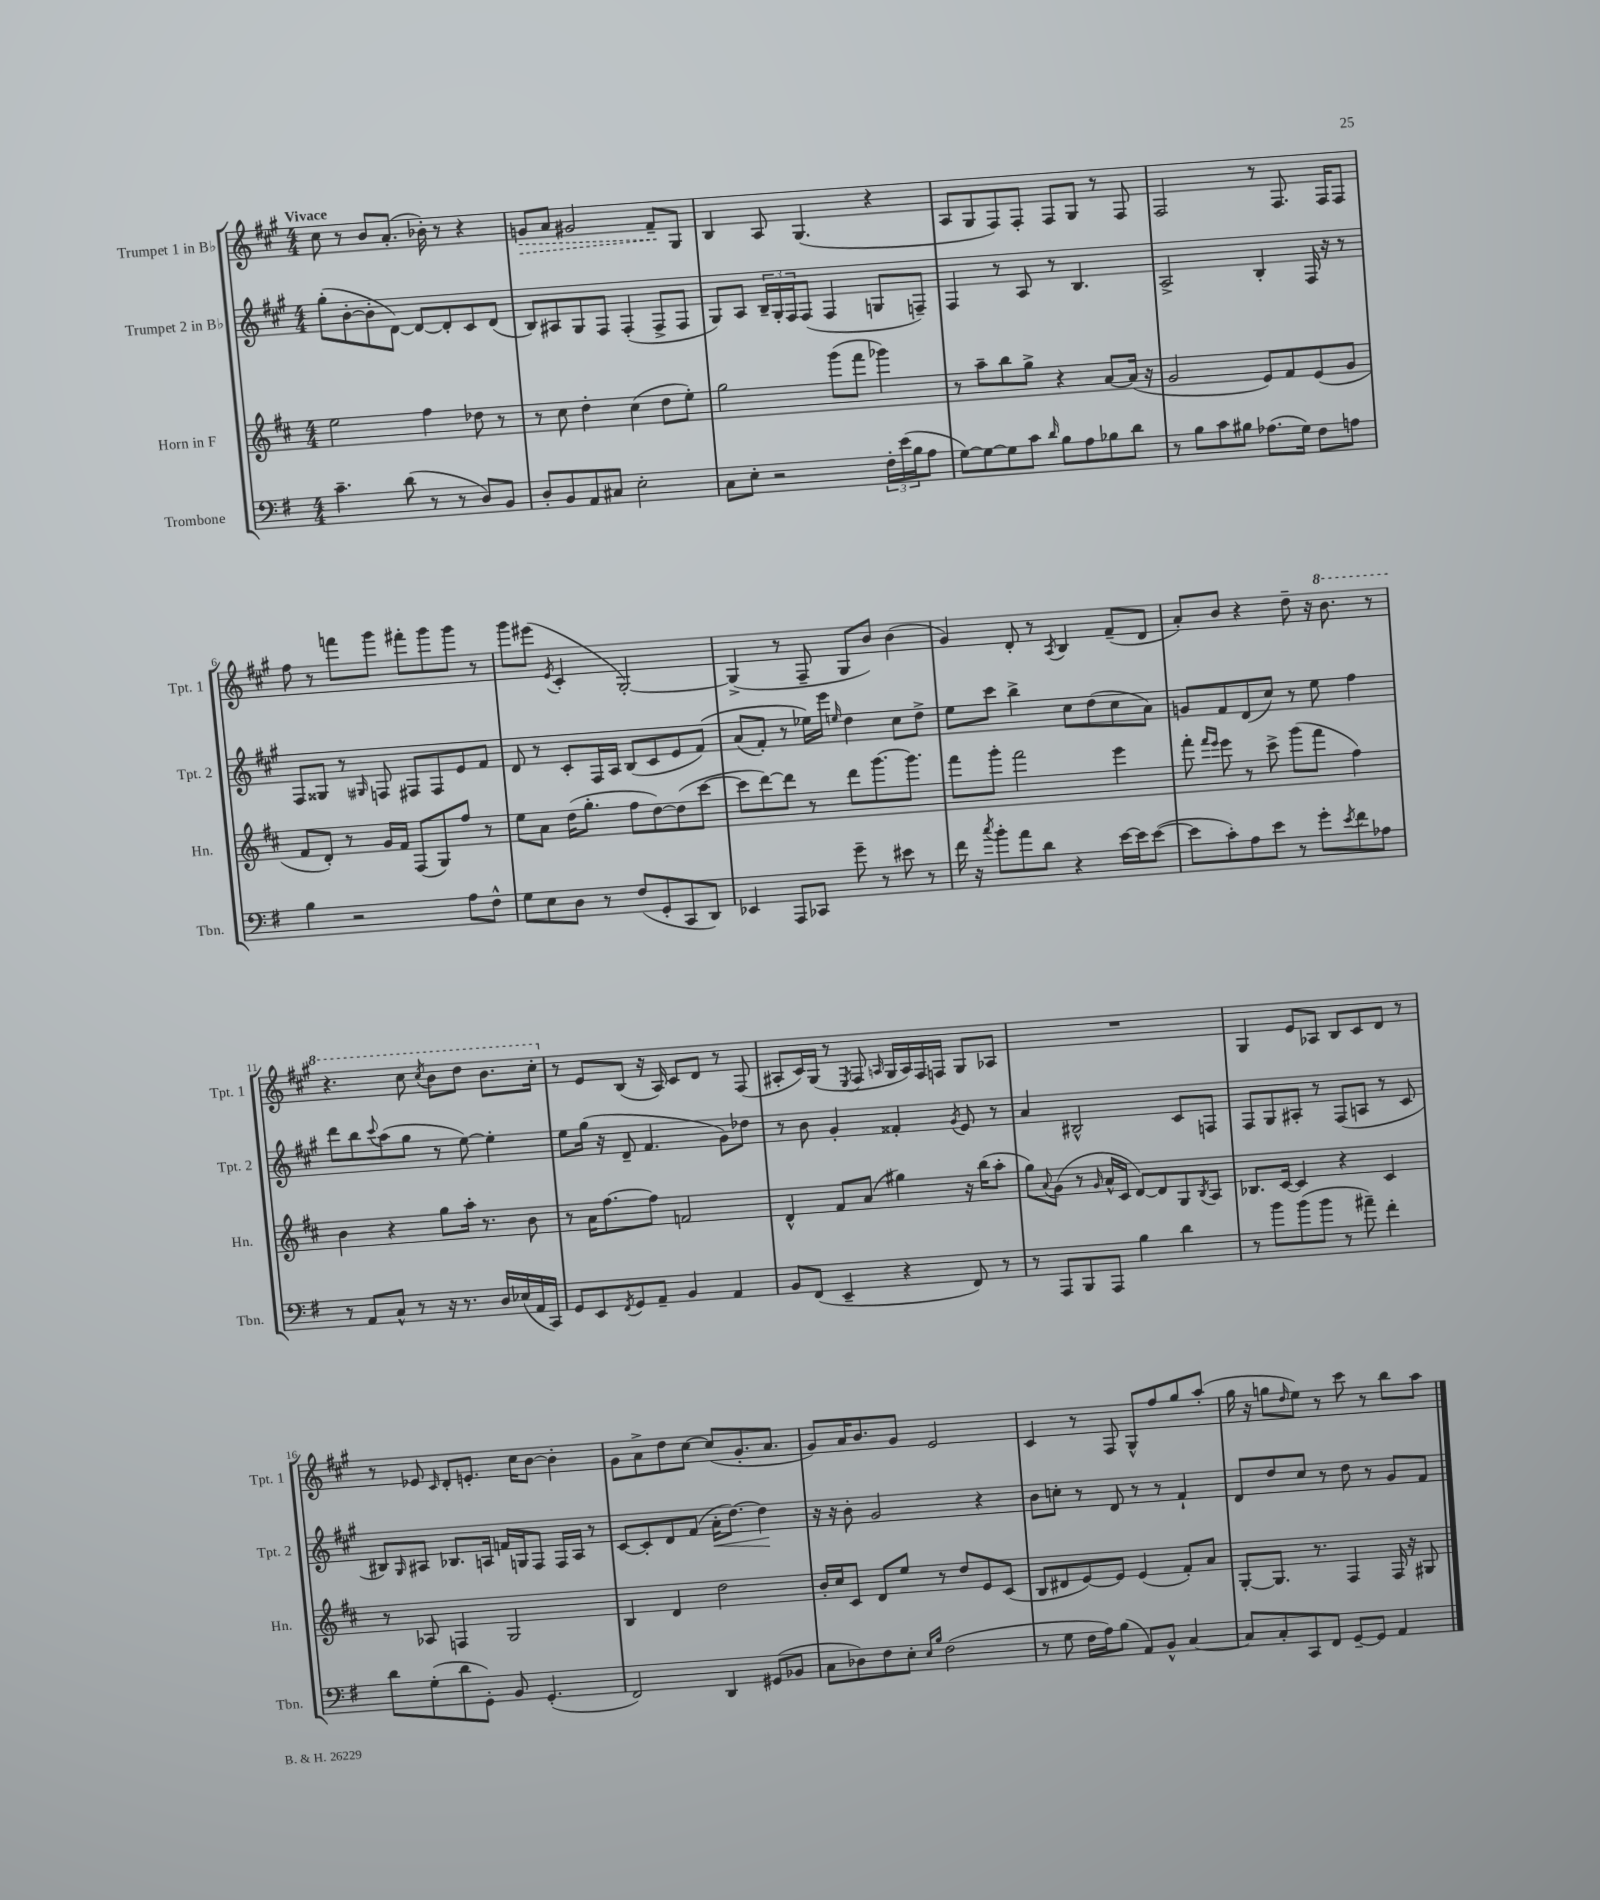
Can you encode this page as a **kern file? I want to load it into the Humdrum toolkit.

**kern	**kern	**kern	**kern
*staff4	*staff3	*staff2	*staff1
*clefF4	*clefG2	*clefG2	*clefG2
*k[f#]	*k[f#c#]	*k[f#c#g#]	*k[f#c#g#]
*M4/4	*M4/4	*M4/4	*M4/4
4.c~	2ee	(8gg#'	8cc#
.	.	[8b'	8r
.	.	8b']	8b
(8d	.	[8d)	(8.a'
8r	4ff#	8d_	.
.	.	.	16b-')
8r	.	8d']	8r
8D)	8dd-	8c#	4r
8BB	8r	(8d	.
=	=	=	=
8D'	8r	8B)	8g
8BB	8cc#	8A#	8a
8AA	4dd'	8G#	2g#
8C#	.	8F#	.
2E'	(4cc#	(4F#'	.
.	8dd	8F#^	8f#~
.	8ee')	8F#	8G#
=	=	=	=
8C	2gg	8G#)	4B
8E'	.	8A	.
2r	.	24B~	8A
.	.	24G#'	.
.	.	24F#	.
.	.	(8F#	(4.G#
.	(8ggg	4F#	.
.	8fff#	.	.
24F#'	4ggg-)	8G	4r
(24e	.	.	.
24B	.	.	.
8A	.	8F~)	.
=	=	=	=
[8G)	8r	4F#	8A
8G_	8aa~	.	8G#
8G]	8bb	8r	8F#)
8c	8gg^	8A	8F#'
16qqd	.	.	.
8B	4r	8r	8F#
8A	.	4.B	8G#
8B-	[8a	.	8r
8d	(16a]	.	8F#
.	16r	.	.
=	=	=	=
8r	2g	2A^	2F#
8B	.	.	.
8c	.	.	.
8B#	.	.	.
(8.A-	8e)	4B'	8r
.	8f#	.	8.F#
16G)	.	.	.
8F#	(8e	16F#	.
.	.	16r	16F#
8A	8g	8r	8F#
=	=	=	=
4B	8f#	8F#	8ff#
.	8d')	8G##	8r
2r	8r	8r	8fff
.	.	16qqG#	.
.	16g	8F	8ggg#
.	16f#	.	.
.	(8F#	8F#	8fff#'
.	8G)	8F#	8ggg#
8A	8ff#	8e	8ggg#
8F#^^	8r	8f#	8r
=	=	=	=
8G	8ee	8d	8ggg#
8E	8a	8r	(8eee#
.	.	.	8qe
8D	(16dd	8c#'	4c#'
.	8.gg'	.	.
8r	.	16F#	.
.	.	16A	.
(8F#	8ff#	(8B	[2G#')
8GG'	[8dd)	8c#	.
8CC	(8dd]	8e	.
8DD)	[8ccc#	&(8f#)	.
=	=	=	=
4EE-	8ccc#]	(8a	(4G#^]
.	[8ddd)	8f#')	.
8AAA	8ddd]	8r	8r
8CC-	8r	16ee-&)	8F#~
.	.	16eee	.
.	.	16qqee	.
8g~	8ddd	4dd	8G#
8r	[8.ggg	.	8b)
8e#	.	8cc#	(4b
.	8.ggg]	.	.
8r	.	8dd^	.
=	=	=	=
16f#	8fff#	8ee	4g#)
16r	.	.	.
8qcc	.	.	.
8b'	8ggg'	8ccc#	.
8a	2fff#	4bb^	8d'
8d	.	.	8r
.	.	.	8qA
4r	.	8cc#	4B
.	.	(8dd	.
[16e	4eee	8cc#	(8f#~
16e]	.	.	.
([8e	.	8a)	8d
=	=	=	=
8e]	8fff#'	8g	8a')
.	16qqfff#	.	.
.	16qqeee	.	.
8c')	8eee	8f#	8b
8A	8r	(8d	4r
8e	8ccc#^	8cc#)	.
8r	(8ggg	8r	8dd~
8g'	8fff#	8ee	16r
.	.	.	8.bb
8qe	.	.	.
8f#	4ff#)	4ff#	.
8A-	.	.	8r
=	=	=	=
8r	4b	8ddd	4.r
8AA	.	8bb	.
.	.	8qqccc#	.
8C^^	4r	(8aa	.
8r	.	8gg#	8ccc#
.	.	.	8qccc#
16r	8gg	8r	8bb
8.r	.	.	.
.	16aa'	[8ee)	8ddd
.	8.r	.	.
16D	.	4ee']	8.bb
(16E-	.	.	.
16AA	8b	.	.
16CC)	.	.	16ccc#'
=	=	=	=
8GG	8r	8ee	8r
8EE	16a	(16gg#	8e
.	[8.ff#	16r	.
8qFF#	.	.	.
8GG	.	8d~	(8B
8AA~	8ff#]	4.f#	16r
.	.	.	16A)
4BB	2f	.	8c#
.	.	.	8d
4AA	.	8g#)	8r
.	.	8dd-	(8F#
=	=	=	=
8BB	4d^^	8r	8A#'
(8FF#	.	8b	16c#)
.	.	.	(16G#
4EE~	8f#	4g#'	8r
.	.	.	8qE
.	(8a	.	8F#
.	.	.	16qqA
4r	4gg#)	4f##'	16G#
.	.	.	16A)
.	.	.	16F#
.	.	.	16F
.	.	8qg#	.
8FF#)	16r	8e	8G#
.	(16bb	.	.
8r	8aa'	8r	8A-
=	=	=	=
8r	8gg)	4a	1r
.	8qqa	.	.
8AAA	(8g	.	.
8BBB	8r	2B#^^	.
.	16qqg	.	.
8AAA	16a^^	.	.
.	16c#	.	.
4B	[8d)	.	.
.	8d]	.	.
4d	8G	8c#	.
.	8qB	.	.
.	8A	8F	.
=	=	=	=
8r	8.B-	8F#	4G#
8b	.	8G#	.
.	[16c#	.	.
(8b	4c#]	8A#'	8e
8b	.	8r	8A-
8r	4r	(8F#	8B
8a#~)	.	8A	8c#
4f#'	4c#	8r	8d
.	.	8c#	8r
=	=	=	=
8d	8r	8B#)	8r
.	.	16qqG#	.
(8G'	8A-	8A#	8e-
.	.	.	16qqc#
8d	4F	8.B-	8d'
8GG')	.	.	8.e'
.	.	16A	.
8BB	2G	16f	.
.	.	16G	16cc#
(4.GG'	.	8F#	[8b
.	.	16F#	4b']
.	.	16A	.
.	.	8r	.
=	=	=	=
2FF#)	4B	[8c#	8g#
.	.	8c#']	8a^
.	4d	8d	8dd
.	.	(8f#	[8cc#
4DD	2dd	16a'	(8cc#]
.	.	[8.dd)	.
.	.	.	8.g#'
(8GG#	.	4dd]	.
.	.	.	8.a
8BB-	.	.	.
=	=	=	=
8C	16b'	16r	8g#)
.	16cc#	16r	.
8D-)	8c#	8b'	16a
.	.	.	8.b
8F#	8d	2g#	.
8E'	8ee	.	8g#
16qqE	.	.	.
16qqB	.	.	.
(2F#	8r	.	2e
.	8dd	.	.
.	8e	4r	.
.	(8c#	.	.
=	=	=	=
8r	8B	8b	4c#
8G	8d#	8cc'	.
16F#	[8e)	8r	8r
16A)	.	.	.
(8B	8e]	8d	8F#
8AA)	(4e	8r	8G#^^
8BB^^	.	8r	8ff#
[4C	8f#')	4f#`	8gg#
.	8a	.	(8aa'
=	=	=	=
8C]	[8G'	8d	16gg#
.	.	.	16r
8C'	8.G]	8dd	8gg
.	.	.	16qqdd
8CC	.	8cc#	8ee)
.	8.r	.	.
8FF#	.	8r	8r
[8GG~	4F#	8dd	8ccc#
8GG]	.	8r	8r
4AA	16F#	8g#	8bb
.	16r	.	.
.	8G#	8f#	8aa
==	==	==	==
*-	*-	*-	*-
